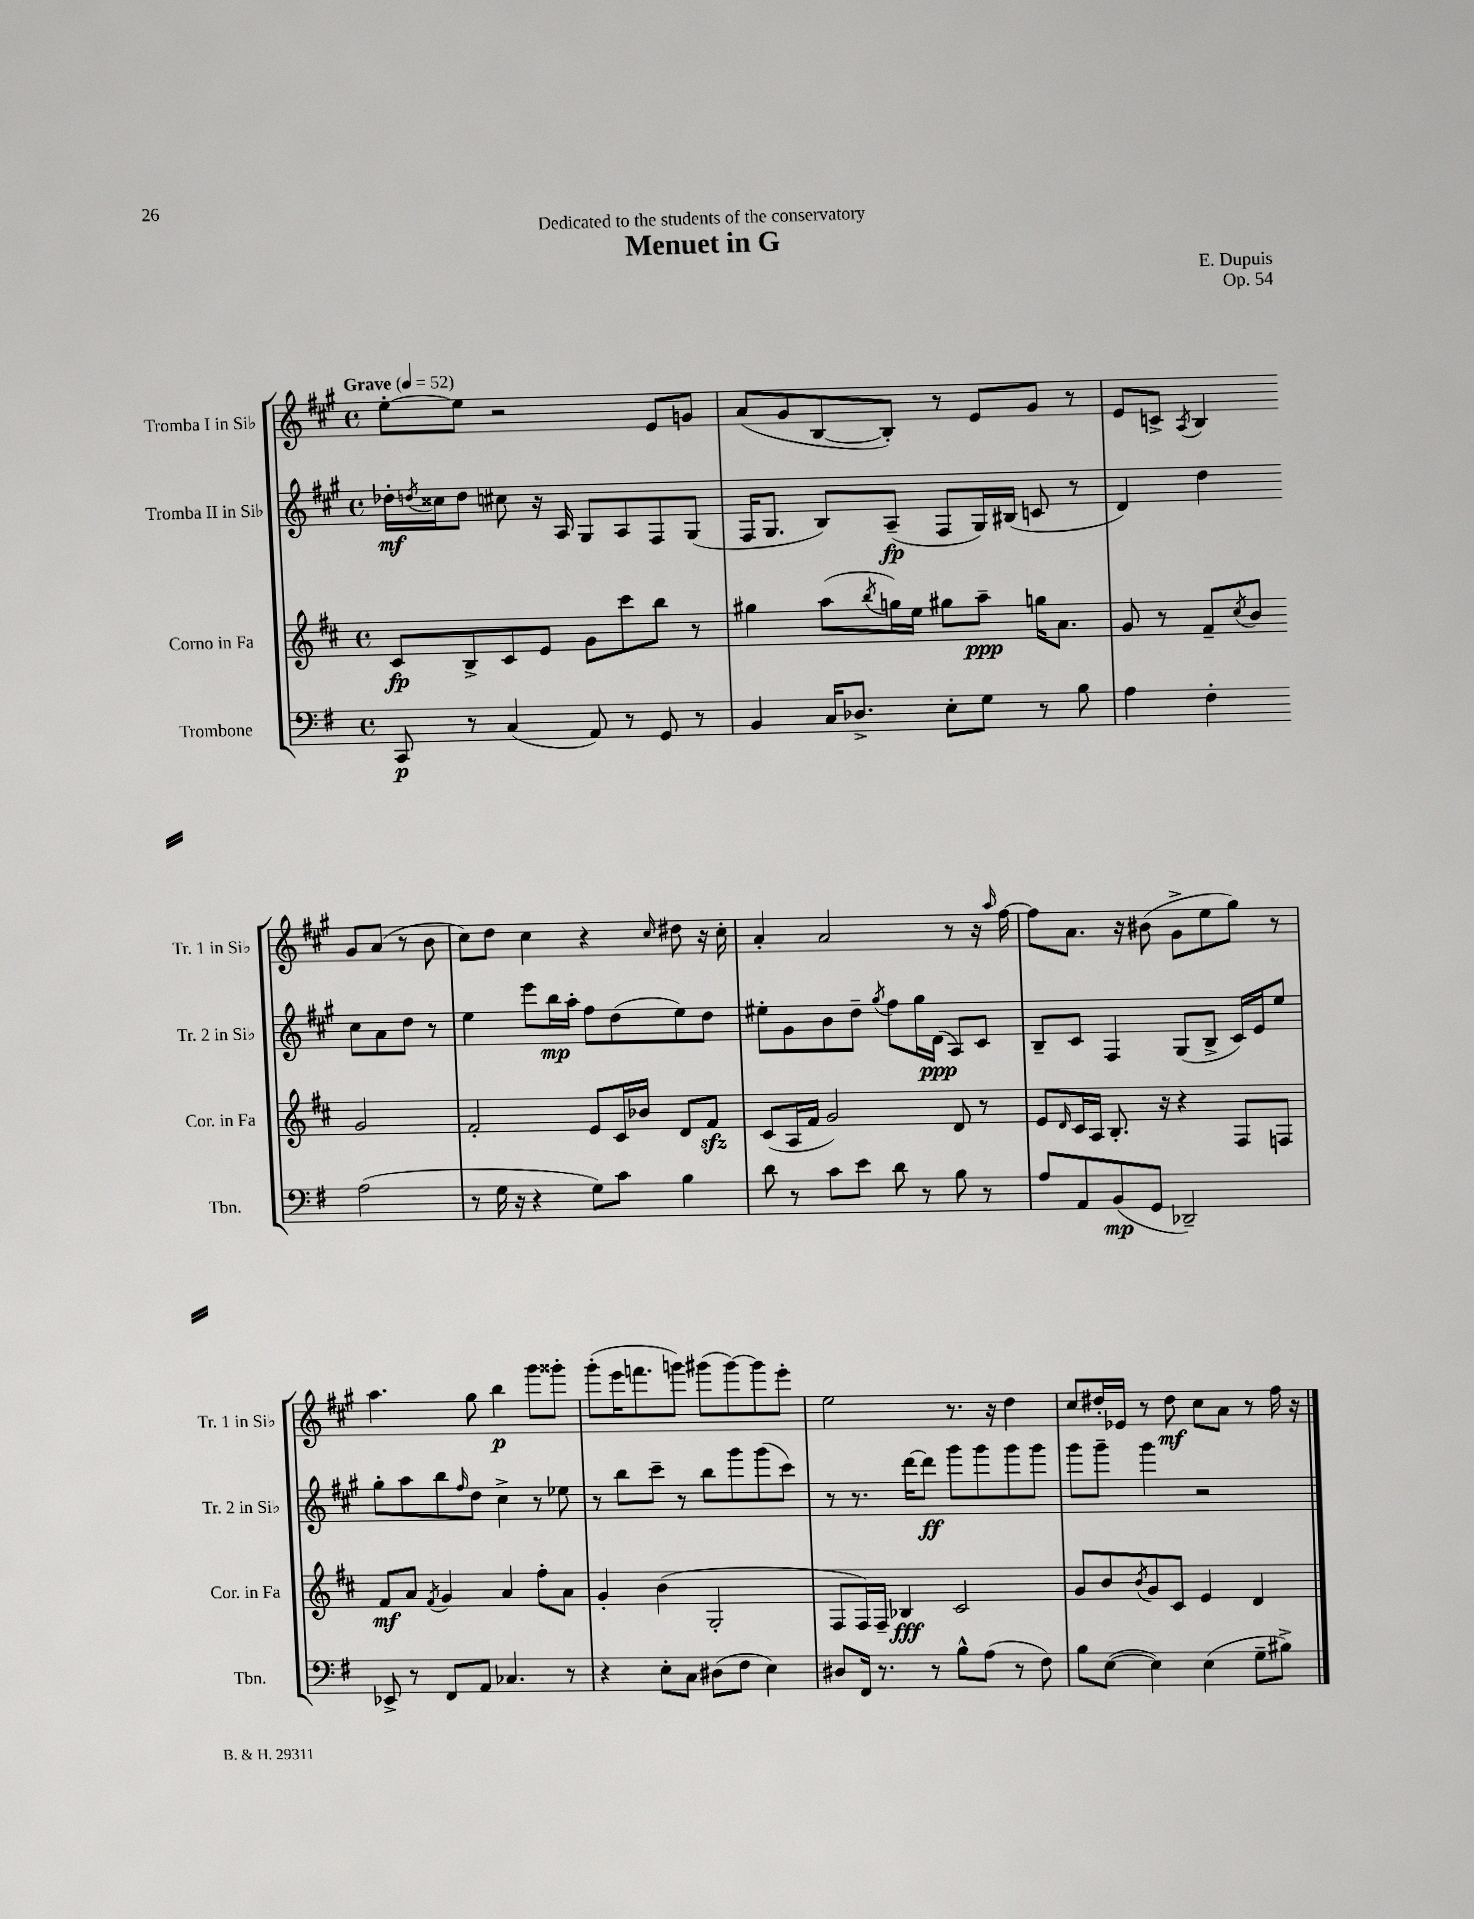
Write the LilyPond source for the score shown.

\header { title = "Menuet in G" composer = "E. Dupuis" dedication = "Dedicated to the students of the conservatory" opus = "Op. 54" }
<<
\new StaffGroup <<
\new Staff = "s0" \with { instrumentName = "Tromba I in Sib" shortInstrumentName = "Tr. 1 in Sib" } {
    \clef treble \key a \major \defaultTimeSignature \time 4/4 \tempo "Grave" 4 = 52
    e''8~-. e''8 r2 e'8 g'8 |
    a'8( gis'8 b8~ b8-.) r8 e'8 gis'8 r8 |
    e'8 c'8-> \acciaccatura { a8 } b4 gis'8 a'8( r8 b'8 |
    cis''8) d''8 cis''4 r4 \grace { cis''16 } dis''8 r16 cis''16-. |
    a'4-. a'2 r8 r16 \grace { a''16 } fis''16~ |
    fis''8 a'8. r16 bis'8( gis'8-> e''8 gis''8) r8 |
    a''4. gis''8 b''4\p gis'''8 gisis'''8-. |
    gis'''8-.( e'''16 f'''8. g'''8) gis'''8( gis'''8~) gis'''8 e'''8-. |
    e''2 r8. r16 d''4 |
    cis''8 dis''16-. ees'16 r8 dis''8\mf cis''8 a'8 r8 fis''16 r16 \bar "|." |
}
\new Staff = "s1" \with { instrumentName = "Tromba II in Sib" shortInstrumentName = "Tr. 2 in Sib" } {
    \clef treble \key a \major \defaultTimeSignature \time 4/4
    des''16-.\mf \acciaccatura { d''8 } cisis''16 d''8 cis''8 r16 a16 gis8 a8 fis8 gis8( |
    fis16 gis8. b8) a8--\fp( fis8 gis16) bis16( c'8 r8 |
    d'4) d''4 cis''8 a'8 d''8 r8 |
    e''4 e'''8 b''16\mp a''16-. fis''8 d''8( e''8) d''8 |
    eis''8-. gis'8 b'8 d''8-- \acciaccatura { gis''8 } fis''8 gis''16 d'16\ppp( a8) cis'8 |
    b8-- cis'8 fis4 gis8( b8-> cis'16) e'16 e''8 |
    gis''8-. a''8 b''8 \grace { fis''16 } d''8 cis''4-> r8 ees''8 |
    r8 b''8 cis'''8-- r8 b''8 gis'''8 gis'''8( cis'''8) |
    r8 r8. d'''16~ d'''8\ff gis'''8 gis'''8 gis'''8 gis'''8 |
    gis'''8 gis'''8-- gis'''4 r2 \bar "|." |
}
\new Staff = "s2" \with { instrumentName = "Corno in Fa" shortInstrumentName = "Cor. in Fa" } {
    \clef treble \key d \major \defaultTimeSignature \time 4/4
    cis'8\fp b8-> cis'8 e'8 g'8 cis'''8 b''8 r8 |
    gis''4 a''8( \acciaccatura { b''8 } g''16) e''16 gis''8 a''8--\ppp g''16 a'8. |
    g'8 r8 fis'8-- \acciaccatura { cis''8 } b'8 g'2 |
    fis'2-. e'8 cis'16 bes'16 d'8 fis'8\sfz |
    cis'8( a16 fis'16 g'2) d'8 r8 |
    e'8 \grace { d'16 } cis'16 a16 b8.-. r16 r4 fis8 f8 |
    fis'8\mf a'8 \acciaccatura { fis'8 } g'4 a'4 fis''8-. a'8 |
    g'4-. b'4( g2-. |
    fis8 fis16) fis16-- bes4\fff cis'2 |
    g'8 b'8 \acciaccatura { b'8 } g'8 cis'8 e'4 d'4 \bar "|." |
}
\new Staff = "s3" \with { instrumentName = "Trombone" shortInstrumentName = "Tbn." } {
    \clef bass \key g \major \defaultTimeSignature \time 4/4
    c,8\p r8 c4( a,8) r8 g,8 r8 |
    b,4 c16 des8.-> e8-. g8 r8 b8 |
    a4 fis4-. a2( |
    r8 g16 r16 r4 g8) c'8 b4 |
    d'8 r8 c'8 e'8 d'8 r8 b8 r8 |
    a8 a,8 b,8\mp( g,8 des,2--) |
    ees,8-> r8 fis,8 a,8 ces4. r8 |
    r4 e8-. c8 dis8( fis8 e4) |
    dis8 fis,16 r8. r8 b8-^ a8( r8 fis8) |
    b8 e8~( e4) e4( g8-- bis8->) \bar "|." |
}
>>
>>
\layout { \context { \Score \remove "Bar_number_engraver" } }
